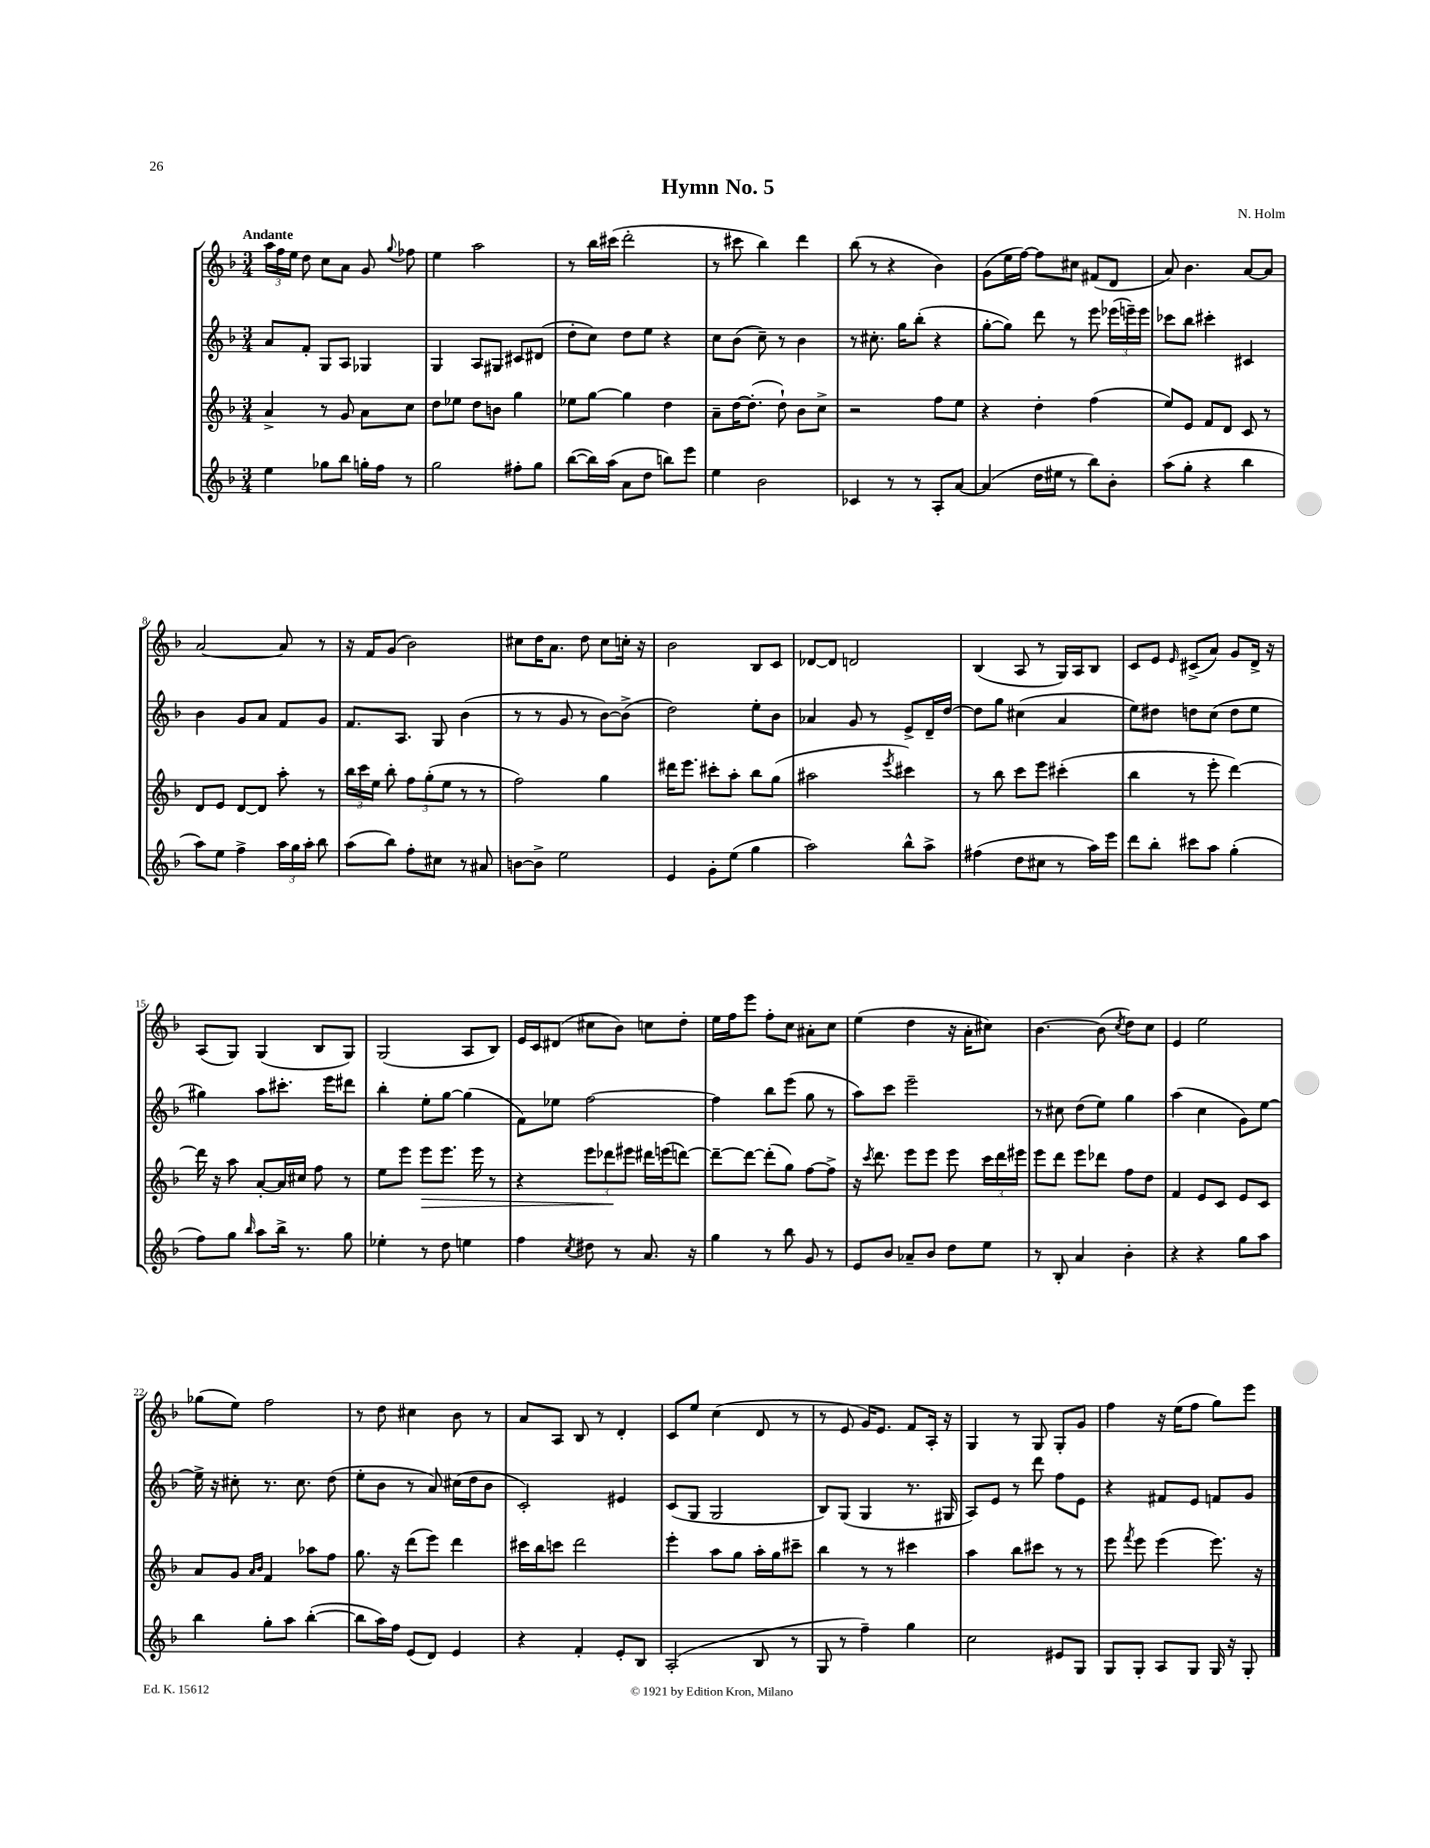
\header { title = "Hymn No. 5" composer = "N. Holm" }
<<
\new StaffGroup <<
\new Staff = "s0" {
    \clef treble \key f \major \numericTimeSignature \time 3/4 \tempo "Andante"
    \autoBeamOff \tuplet 3/2 { a''16[ f''16 e''16] } d''8 c''8[ a'8] g'8 \appoggiatura { g''8 } fes''8 |
    e''4 a''2 |
    r8 bes''16[ cis'''16]( d'''2-. |
    r8 cis'''8 bes''4) d'''4 |
    bes''8( r8 r4 bes'4) |
    g'8[( e''16 f''16]~) f''8[ cis''8] fis'8[( d'8] |
    a'8) bes'4. a'8[~ a'8] |
    a'2~ a'8 r8 |
    r16 f'16[ g'8]( bes'2) |
    cis''8[ d''16 a'8.] d''8 cis''8[ c''16]-. r16 |
    bes'2 bes8[ c'8] |
    des'8[~ des'8] d'2 |
    bes4( a8 r8 g16[) a16 bes8] |
    c'8[ e'8] \grace { e'16 } cis'8[->( a'8]) g'8[ d'16]-> r16 |
    a8[( g8]) g4( bes8[ g8]) |
    g2( a8[ bes8]) |
    e'16[ c'16 dis'8]( cis''8[ bes'8]) c''8[ d''8]-. |
    e''16[ f''16 e'''8] f''8[-. c''8] ais'8[-. c''8] |
    e''4( d''4 r16 a'16[-. cis''8]) |
    bes'4.~ bes'8( \acciaccatura { c''8 } d''8[) c''8] |
    e'4 e''2 |
    ges''8[( e''8]) f''2 |
    r8 d''8 cis''4 bes'8 r8 |
    a'8[ a8] bes8 r8 d'4-. |
    c'8[ e''8] c''4( d'8 r8 |
    r8 e'8 g'16[) e'8.] f'8[ a16]-. r16 |
    g4 r8 g8 g8[-. g'8] |
    f''4 r16 e''16[( f''8] g''8[) e'''8] \bar "|." |
}
\new Staff = "s1" {
    \clef treble \key f \major \numericTimeSignature \time 3/4
    \autoBeamOff a'8[ f'8]-. g8[ a8] ges4 |
    g4 a8[ gis8] cis'8[ dis'8]( |
    d''8[-. c''8]) d''8[ e''8] r4 |
    c''8[ bes'8]( c''8--) r8 bes'4 |
    r8 cis''8.-. g''16[ bes''8]-.( r4 |
    g''8[~-. g''8]) d'''8 r8 e'''8 \tuplet 3/2 { ees'''16[( e'''16--) e'''16] } |
    ces'''8[ bes''8] cis'''4-. cis'4 |
    bes'4 g'8[ a'8] f'8[ g'8] |
    f'8.[ a8.] g8 bes'4( |
    r8 r8 g'8 r8 bes'8[~) bes'8]->( |
    d''2) e''8[-. bes'8] |
    aes'4 g'8 r8 e'8[-> d'16-- d''16]~ |
    d''8[ g''8] cis''4( a'4 |
    e''8[) dis''8] d''8[ c''8]( d''8[ e''8] |
    gis''4) a''8[ cis'''8.]-. e'''16[ dis'''8] |
    bes''4-. e''8[-. g''8]~ g''4( |
    f'8[) ees''8] f''2~ |
    f''4 bes''8[ e'''8]( g''8 r8 |
    a''8[) c'''8] e'''2-- |
    r8 cis''8 d''8[( e''8]) g''4 |
    a''4( c''4 g'8[) e''8]~ |
    e''16-> r16 cis''8-. r8. cis''8. d''8( |
    e''8[-. bes'8] r8 a'8) cis''16[( d''16 bes'8] |
    c'2-.) eis'4 |
    c'8[( g8] g2 |
    bes8[) g8]( g4 r8. gis16 |
    a8[) e'8] r8 d'''8 f''8[ e'8] |
    r4 fis'8[ e'8] f'8[ g'8] \bar "|." |
}
\new Staff = "s2" {
    \clef treble \key f \major \numericTimeSignature \time 3/4
    \autoBeamOff a'4-> r8 g'8 a'8[ c''8] |
    d''8[ ees''8] d''8[ b'8] g''4 |
    ees''8[ g''8]~ g''4 d''4 |
    a'8[-- d''16~ d''8.]-.( d''8-!) bes'8[ c''8]-> |
    r2 f''8[ e''8] |
    r4 d''4-. f''4( |
    e''8[) e'8] f'8[ d'8] c'8 r8 |
    d'8[ e'8] d'8[~ d'8] a''8-. r8 |
    \tuplet 3/2 { bes''16[ c'''16 e''16] } bes''8-. \tuplet 3/2 { f''8[ g''8-.( e''8] } r8 r8 |
    f''2) g''4 |
    dis'''16[ e'''8.] cis'''8[-. a''8]-. bes''8[ g''8]( |
    ais''2 \acciaccatura { e'''8 } cis'''4) |
    r8 bes''8 c'''8[ e'''8] cis'''4-.( |
    bes''4 r8 e'''8-. d'''4~) |
    d'''16 r16 a''8 a'8[~-. a'16 cis''16] f''8 r8 |
    e''8[ e'''8] e'''8[\> e'''8.] e'''16 r8 |
    r4 \tuplet 3/2 { e'''8[ des'''8\! eis'''8] } dis'''16[ e'''16( d'''8]~) |
    d'''8[~-- d'''8]~ d'''8[-.( g''8]) f''8[~ f''8]-> |
    r16 \acciaccatura { c'''8 } d'''8. e'''8[ e'''8] e'''8 \tuplet 3/2 { c'''16[ d'''16 eis'''16] } |
    e'''8[ d'''8] e'''8[ des'''8] f''8[ d''8] |
    f'4 e'8[ c'8] e'8[ c'8] |
    a'8[ g'8] \grace { a'16[ bes'16] } f'4 aes''8[ f''8] |
    g''8. r16 d'''8[( e'''8]) d'''4 |
    cis'''16[ bes''16 c'''8] d'''2 |
    e'''4-. a''8[ g''8] a''16[-. g''16 cis'''8]-- |
    bes''4 r8 r8 cis'''4 |
    a''4 bes''8[ cis'''8] r8 r8 |
    e'''8 \acciaccatura { f'''8 } e'''8 e'''4( e'''8.) r16 \bar "|." |
}
\new Staff = "s3" {
    \clef treble \key f \major \numericTimeSignature \time 3/4
    \autoBeamOff e''4 ges''8[ bes''8] g''16[-. f''16] r8 |
    g''2 fis''8[-. g''8] |
    bes''8[~( bes''16) a''16]( a'8[ d''8] b''8[) e'''8] |
    e''4 bes'2 |
    ces'4 r8 r8 a8[-. a'8]~ |
    a'4( d''16[ eis''16] r8 bes''8[) bes'8]-. |
    a''8[( g''8]-. r4 bes''4 |
    a''8[) e''8] f''4-> \tuplet 3/2 { a''16[ g''16 a''16]-. } bes''8 |
    a''8[( bes''8]) f''8[-. cis''8] r8 ais'8 |
    b'8[~ b'8]-> e''2 |
    e'4 g'8[-. e''8]( g''4 |
    a''2) bes''8[-^ a''8]-> |
    fis''4( d''8[ cis''8] r8 a''16[) e'''16] |
    d'''8[ bes''8]-. cis'''8[ a''8] g''4-.( |
    f''8[) g''8] \grace { bes''16 } a''8[ bes''16]-> r8. g''8 |
    ees''4-. r8 d''8 e''4 |
    f''4 \acciaccatura { c''8 } dis''8 r8 a'8. r16 |
    g''4 r8 bes''8 g'8 r8 |
    e'8[ bes'8] aes'8[-- bes'8] d''8[ e''8] |
    r8 bes8-. a'4 bes'4-. |
    r4 r4 g''8[ a''8] |
    bes''4 g''8[-. a''8] bes''4~-.( |
    bes''8[ a''16) f''16] e'8[( d'8]) e'4 |
    r4 f'4-. e'8[-. bes8] |
    a2-.( bes8 r8 |
    g8 r8 f''4--) g''4 |
    c''2 eis'8[ g8] |
    g8[ g8]-. a8[ g8] g16 r16 g8-. \bar "|." |
}
>>
>>
